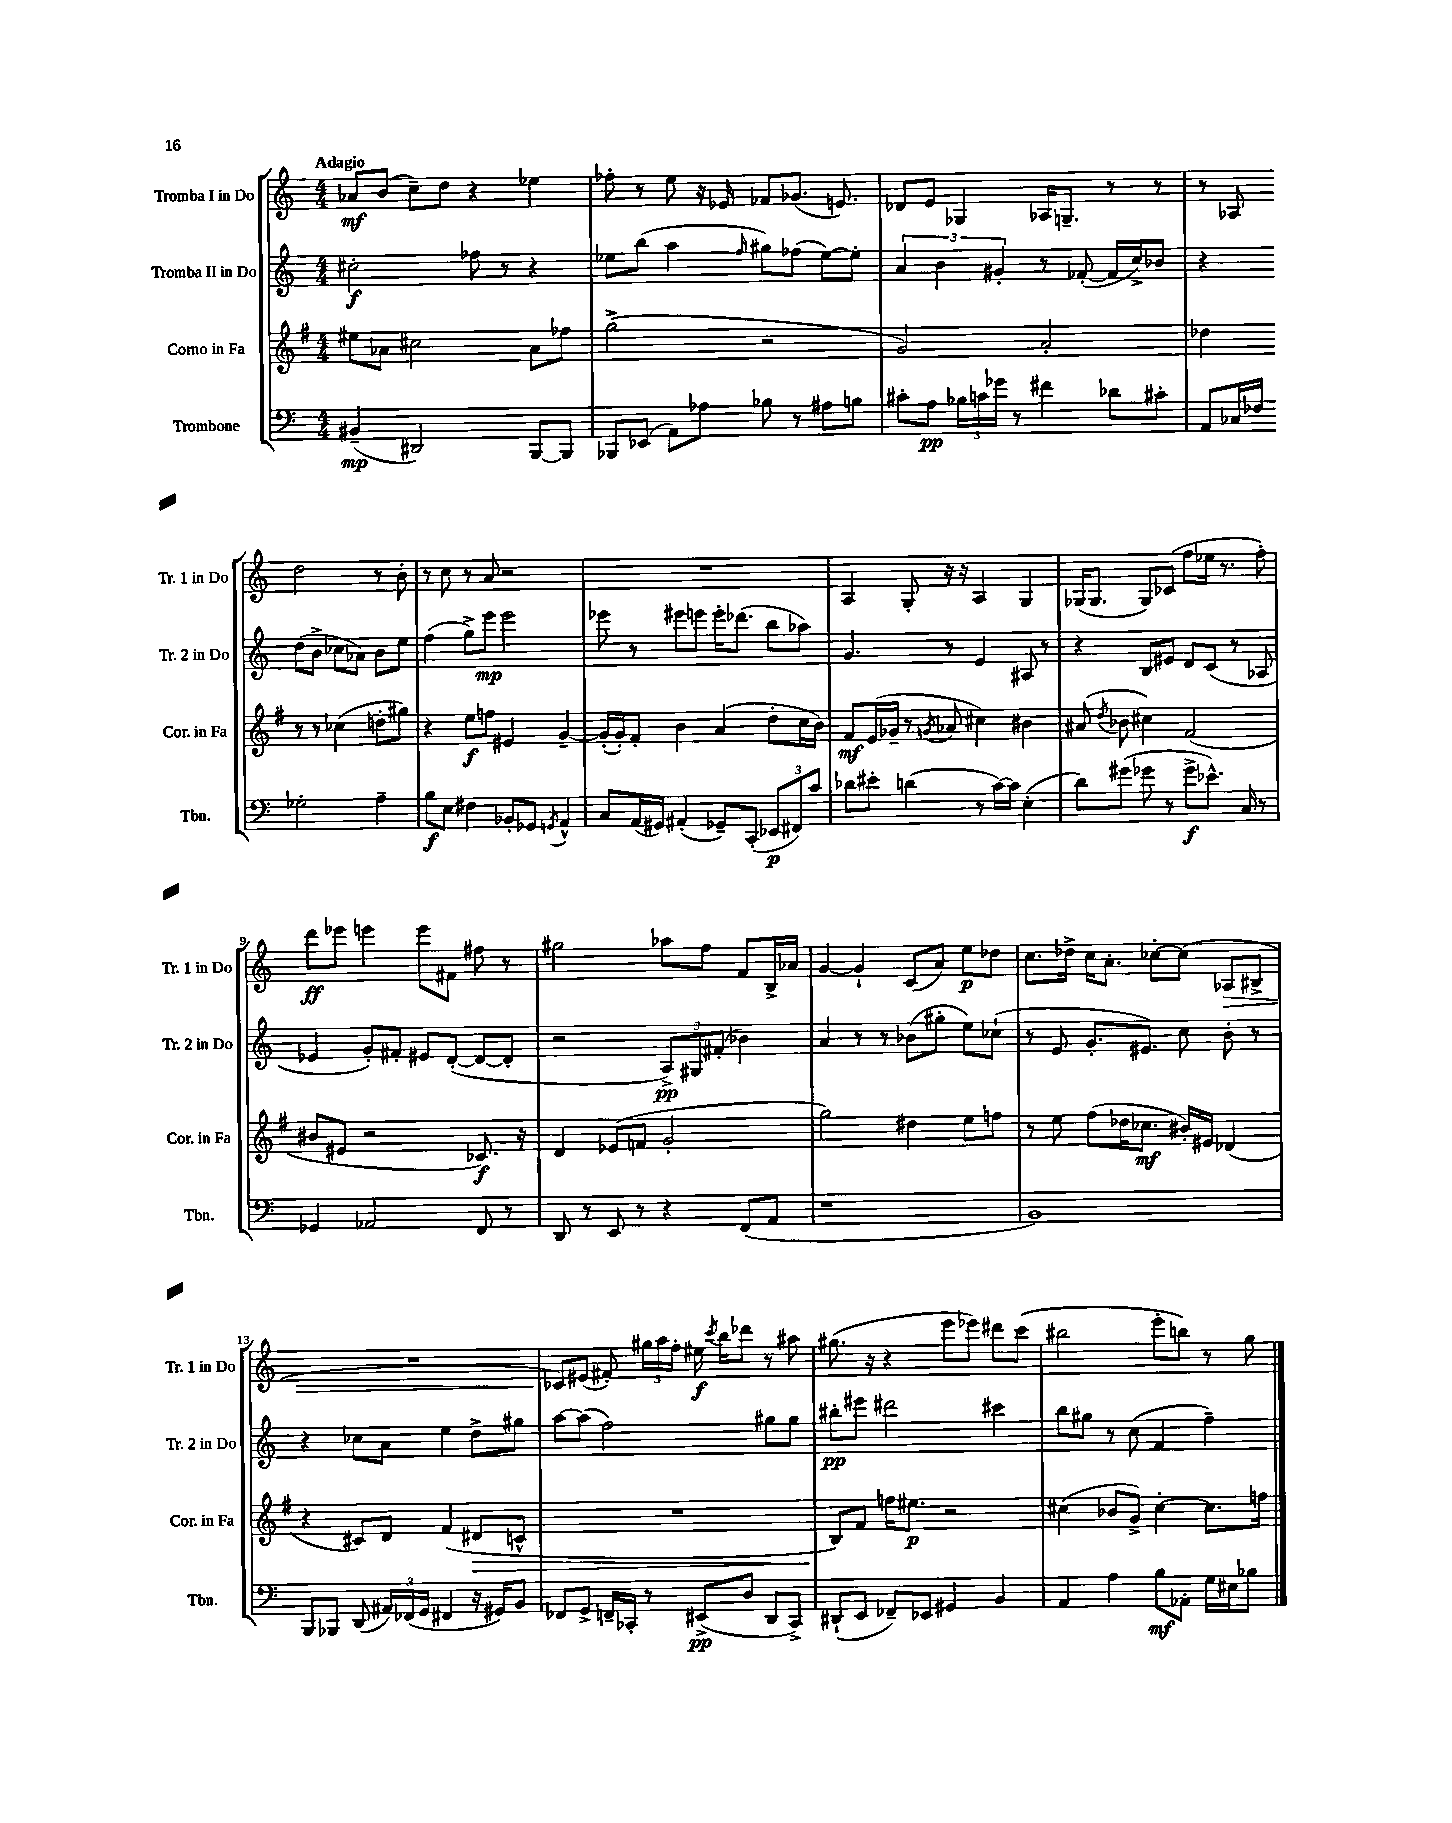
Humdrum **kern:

**kern	**dynam	**kern	**dynam	**kern	**dynam	**kern	**dynam
*part4	*part4	*part3	*part3	*part2	*part2	*part1	*part1
*staff4	*staff4	*staff3	*staff3	*staff2	*staff2	*staff1	*staff1
*I"Trombone	*	*I"Corno in Fa	*	*I"Tromba II in Do	*	*I"Tromba I in Do	*
*I'Tbn.	*	*I'Cor. in Fa	*	*I'Tr. 2 in Do	*	*I'Tr. 1 in Do	*
*clefF4	*	*clefG2	*	*clefG2	*	*clefG2	*
*k[]	*	*k[f#]	*	*k[]	*	*k[]	*
*M4/4	*	*M4/4	*	*M4/4	*	*M4/4	*
=1	=1	=1	=1	=1	=1	=1	=1
!	!	!	!	!	!	!LO:TX:a:B:t=Adagio	!
(4BB#X~/	mp	8ee#X\L	.	2cc#X'\	f	8a-X/L	mf
.	.	8a-X\J	.	.	.	(8b/J	.
2DD#X/)	.	2cc#X\	.	.	.	8cc~\L)	.
.	.	.	.	.	.	8dd\J	.
.	.	.	.	8ff-X\	.	4r	.
.	.	.	.	8r	.	.	.
[8BBB/L	.	8a-\L	.	4r	.	4ee-X\	.
8BBB/J]	.	8ff-X\J	.	.	.	.	.
=2	=2	=2	=2	=2	=2	=2	=2
8BBB-X/L	.	(2gg^\	.	8ee-X\L	.	8ff-X'\	.
(8EE-X/J	.	.	.	(8bb\J	.	8r	.
8AA\L)	.	.	.	4aa\	.	8ee\	.
8A-X\J	.	.	.	.	.	16r	.
.	.	.	.	.	.	16e-X/	.
.	.	.	.	16qqff/	.	.	.
8B-X\	.	2r	.	8gg#X\L)	.	8f-X/L	.
8r	.	.	.	(8ff-X\J	.	(8.g-X/J	.
8A#X\L	.	.	.	[8ee-\L)	.	.	.
.	.	.	.	.	.	8.en/)	.
8Bn\J	.	.	.	8ee-'\J]	.	.	.
=3	=3	=3	=3	=3	=3	=3	=3
8c#X'\L	.	2g/)	.	6a/	.	8d-X/L	.
8A\J	pp	.	.	.	.	8e/J	.
.	.	.	.	6b\	.	.	.
24B-X\LL	.	.	.	.	.	4G-X/	.
24cn\	.	.	.	.	.	.	.
24g-X\JJ	.	.	.	6g#X'/	.	.	.
8r	.	.	.	.	.	.	.
4f#X\	.	2a'/	.	8r	.	16A-X/KL	.
.	.	.	.	.	.	8.Gn~/J	.
.	.	.	.	([8f-X'/	.	.	.
8d-X\L	.	.	.	16f-/LL]	.	8r	.
.	.	.	.	16cc^/J)	.	.	.
8c#X'\J	.	.	.	8b-X/J	.	8r	.
=4	=4	=4	=4	=4	=4	=4	=4
8AA/L	.	4dd-X\	.	4r	.	8r	.
16C-X/L	.	.	.	.	.	8A-X/	.
16F-X/JJ	.	.	.	.	.	.	.
2G-X'\	.	8r	.	(8dd\L	.	2dd\	.
.	.	8r	.	8b^\J	.	.	.
.	.	(4cc-X\	.	8cc-X\L	.	.	.
.	.	.	.	8a-X\J)	.	.	.
4A~\	.	8ddn'\L	.	8b\L	.	8r	.
.	.	8gg#X\J)	.	8ee\J	.	8b'\	.
!!LO:LB:g=z
=5	=5	=5	=5	=5	=5	=5	=5
8B\L	f	4r	.	(4ff\	.	8r	.
8E\J	.	.	.	.	.	8cc\	.
4F#X\	.	8ee\L	f	8gg^\L)	.	8r	.
.	.	8ffn\J	.	8eee\J	mp	8a/	.
8BB-X'/L	.	4e#X/	.	2eee\	.	2r	.
8GG-X/J	.	.	.	.	.	.	.
8qGGn/	.	.	.	.	.	.	.
4AA^^/	.	[4g~/	.	.	.	.	.
=6	=6	=6	=6	=6	=6	=6	=6
8C/L	.	(16g'/LL]	.	8eee-X\	.	1r	.
.	.	16g'/J)	.	.	.	.	.
(16AA/L	.	8f#'/J	.	8r	.	.	.
16GG#X/JJ)	.	.	.	.	.	.	.
(4AA#X'/	.	4b\	.	8eee#X\L	.	.	.
.	.	.	.	8eeen\J	.	.	.
8GG-X~/L)	.	(4a/	.	16eee'\KL	.	.	.
.	.	.	.	(8.ddd-X\J	.	.	.
(8CC'/J	.	.	.	.	.	.	.
12EE-X/L	p	8dd'\L	.	8bb\L	.	.	.
12FF#X/)	.	.	.	.	.	.	.
.	.	16cc\L	.	8aa-X\J)	.	.	.
12c/J	.	.	.	.	.	.	.
.	.	16b\JJ)	.	.	.	.	.
=7	=7	=7	=7	=7	=7	=7	=7
8d-X\L	.	8f#/L	mf	4.g/	.	4A/	.
8e#X'\J	.	(16e/L	.	.	.	.	.
.	.	16g-X~/JJ	.	.	.	.	.
(4dn\	.	8r	.	.	.	8G'/	.
.	.	8qgn/	.	.	.	.	.
.	.	8a-X/	.	8r	.	16r	.
.	.	.	.	.	.	16r	.
8r	.	4cc#X\)	.	4e/	.	4A/	.
[16c\LL)	.	.	.	.	.	.	.
16c\JJ]	.	.	.	.	.	.	.
(4E'\	.	4b#X\	.	8A#X/	.	4G/	.
.	.	.	.	8r	.	.	.
=8	=8	=8	=8	=8	=8	=8	=8
8d\L)	.	(8a#X/	.	4r	.	(16G-X/KL	.
.	.	.	.	.	.	8.G-/J	.
.	.	8qdd/	.	.	.	.	.
(8g#X\J	.	8b-X\	.	.	.	.	.
8g-X\	.	4cc#X\)	.	8B/L	.	8G-/L)	.
8r	.	.	.	8e#X/J	.	(8c-X/J	.
8g-^\L	f	(2f#/	.	8d/L	.	8ff\L	.
8.e-X^^\J)	.	.	.	(8c/J	.	16ee-X\Jk	.
.	.	.	.	.	.	8.r	.
.	.	.	.	8r	.	.	.
16C/	.	.	.	.	.	.	.
8r	.	.	.	8A-X/	.	8ff'\)	.
!!LO:LB:g=z
=9	=9	=9	=9	=9	=9	=9	=9
4GG-X/	.	8b#X/L	.	4e-X/	.	8ddd\L	ff
.	.	8e#X/J	.	.	.	8eee-X\J	.
2AA-X/	.	2r	.	8g'/L)	.	4eeen\	.
.	.	.	.	8f#X'/J	.	.	.
.	.	.	.	8e#X/L	.	8eee\L	.
.	.	.	.	([8d'/J	.	8f#X\J	.
8FF/	.	8.c-X/)	f	8d/L_	.	8ff#X\	.
8r	.	.	.	8d'/J]	.	8r	.
.	.	16r	.	.	.	.	.
=10	=10	=10	=10	=10	=10	=10	=10
8DD/	.	4d/	.	2r	.	2gg#X\	.
8r	.	.	.	.	.	.	.
8EE/	.	(8e-X/L	.	.	.	.	.
8r	.	8fn/J	.	.	.	.	.
4r	.	2g'/	.	12A^/L)	pp	8aa-X\L	.
.	.	.	.	12G#X/	.	.	.
.	.	.	.	.	.	8ff\J	.
.	.	.	.	(12f#X'/J	.	.	.
(8FF/L	.	.	.	4b-X\)	.	8f/L	.
8AA/J	.	.	.	.	.	16B^/L	.
.	.	.	.	.	.	16a-X/JJ	.
=11	=11	=11	=11	=11	=11	=11	=11
1r	.	2gg\)	.	4a/	.	[4g/	.
.	.	.	.	8r	.	4g`/]	.
.	.	.	.	8r	.	.	.
.	.	4dd#X\	.	(8b-X\L	.	(8c/L	.
.	.	.	.	8gg#X'\J	.	8a/J)	.
.	.	8ee\L	.	8ee\L)	.	8ee\L	p
.	.	8ffn\J	.	(8cc-X`\J	.	8dd-X\J	.
=12	=12	=12	=12	=12	=12	=12	=12
1BB)	.	8r	.	8r	.	8.cc\L	.
.	.	8ee\	.	8e/	.	.	.
.	.	.	.	.	.	16dd-X^\Jk	.
.	.	(8ff#\L	.	8.g'/L	.	16cc\KL	.
.	.	.	.	.	.	8.a'\J	.
.	.	16dd-X\K	.	.	.	.	.
.	.	8.cc-X\J	mf	8.e#X/J)	.	.	.
.	.	.	.	.	.	[8cc-X'\L	.
.	.	16b#X'/LL)	.	8cc\	.	(8cc-\J]	.
.	.	16e#X/JJ	.	.	.	.	.
!	!	!	!	!	!	!	!LO:HP:b
.	.	(4d-X/	.	8b'\	.	8A-X/L	>
.	.	.	.	8r	.	8B#X^/J	.
!!LO:LB:g=z
=13	=13	=13	=13	=13	=13	=13	=13
8BBB/L	.	4r	.	4r	.	1r	.
8BBB-X/J	.	.	.	.	.	.	.
(8DD/	.	8c#X/L)	.	8cc-X\L	.	.	.
24AA#X/LL)	.	8d/J	.	8a\J	.	.	.
(24FF-X/	.	.	.	.	.	.	.
24GG/JJ	.	.	.	.	.	.	.
4FF#X/	.	(4f#/	.	4ee\	.	.	.
!	!	!	!LO:HP:b	!	!	!	!
16r	.	8d#X/L	>	8dd^\L	.	.	.
16GG#X/KL)	.	.	.	.	.	.	.
8BB/J	.	8cn^^/J	.	8gg#X\J	.	.	.
=14	=14	=14	=14	=14	=14	=14	=14
8FF-X/L	.	1r	.	[8aa\L	.	8c-X/L)	.
8GG^/J	.	.	.	(8aa\J]	.	(8e#X/J	]
16FFn~/LL	.	.	.	2ff\)	.	8f#X'/)	.
16CC-X'/JJ	.	.	.	.	.	.	.
8r	.	.	.	.	.	24gg#X\LL	.
.	.	.	.	.	.	24aa\	.
.	.	.	.	.	.	24ff'\JJ	.
(8EE#X^/L	pp	.	.	.	.	16ee#X\	f
.	.	.	.	.	.	8qccc/	.
.	.	.	.	.	.	16bb\KL	.
8D/J	.	.	.	.	.	8ddd-X\J	.
8DD/L	.	.	.	8gg#X\L	.	8r	.
8CC-^/J)	.	.	.	8gg#\J	.	8aa#X\	.
=15	=15	=15	=15	=15	=15	=15	=15
(8DD#X`/L	.	8B/L)	.	8bb#X'\L	pp	(8.gg#X\	.
8EE/J	.	8f#/J	]	8eee#X\J	.	.	.
.	.	.	.	.	.	16r	.
8FF-X~/L)	.	16ffn\KL	.	2ddd#X\	.	4r	.
.	.	8.ee#X\J	p	.	.	.	.
8EE-X/J	.	.	.	.	.	.	.
4GG#X/	.	2r	.	.	.	8eee\L	.
.	.	.	.	.	.	8eee-X\J)	.
4BB/	.	.	.	4ccc#X\	.	8ddd#X\L	.
.	.	.	.	.	.	(8ccc\J	.
=16	=16	=16	=16	=16	=16	=16	=16
4AA/	.	(4cc#X\	.	8bb\L	.	2bb#X\	.
.	.	.	.	8gg#X\J	.	.	.
4A\	.	8b-X/L	.	8r	.	.	.
.	.	8g^/J)	.	(8cc\	.	.	.
8B\L	mf	[4cc#'\	.	4f/	.	8eee'\L	.
8AA-X'\J	.	.	.	.	.	8bbn\J)	.
16G\LL	.	8.cc#\L]	.	4ff~\)	.	8r	.
16E#X\J	.	.	.	.	.	.	.
8B-X\J	.	.	.	.	.	8gg\	.
.	.	16ffn\Jk	.	.	.	.	.
==	==	==	==	==	==	==	==
*-	*-	*-	*-	*-	*-	*-	*-
